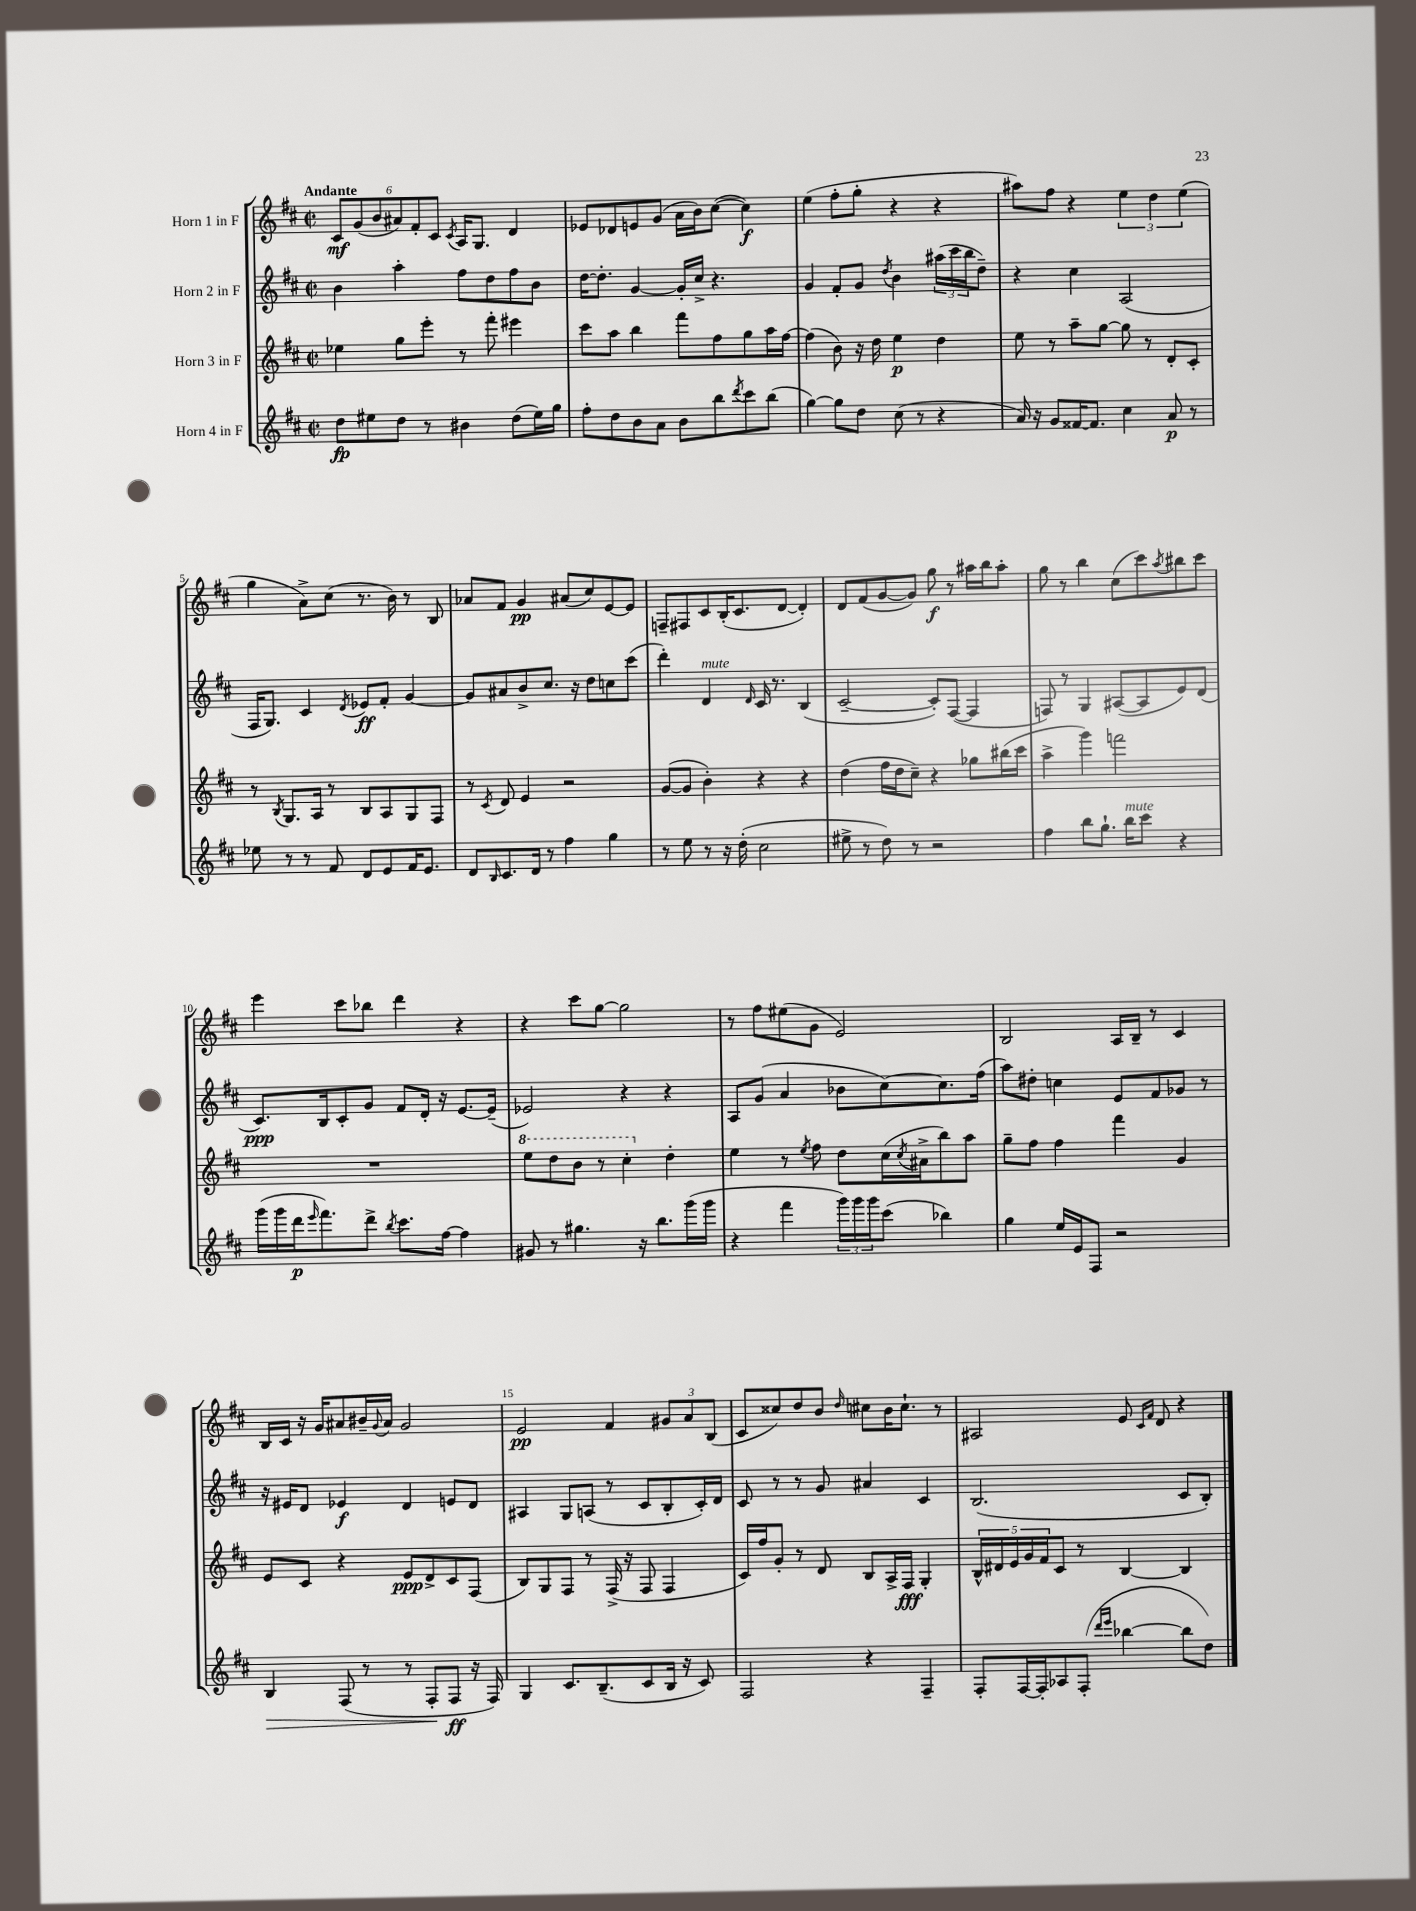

**kern	**dynam	**kern	**dynam	**kern	**dynam	**kern	**dynam
*part4	*part4	*part3	*part3	*part2	*part2	*part1	*part1
*staff4	*staff4	*staff3	*staff3	*staff2	*staff2	*staff1	*staff1
*I"Horn 4 in F	*	*I"Horn 3 in F	*	*I"Horn 2 in F	*	*I"Horn 1 in F	*
*clefG2	*	*clefG2	*	*clefG2	*	*clefG2	*
*k[f#c#]	*	*k[f#c#]	*	*k[f#c#]	*	*k[f#c#]	*
*M2/2	*	*M2/2	*	*M2/2	*	*M2/2	*
*met(c|)	*	*met(c|)	*	*met(c|)	*	*met(c|)	*
=1	=1	=1	=1	=1	=1	=1	=1
!	!	!	!	!	!	!LO:TX:a:B:t=Andante	!
8dd\L	fp	4ee-X\	.	4b\	.	12c#/L	mf
.	.	.	.	.	.	(12g/	.
8ee#X\	.	.	.	.	.	.	.
.	.	.	.	.	.	12b/	.
8dd\J	.	8gg\L	.	4aa'\	.	12a#X/)	.
.	.	.	.	.	.	12f#'/	.
8r	.	8eee'\J	.	.	.	.	.
.	.	.	.	.	.	12c#/J	.
.	.	.	.	.	.	8qc#/	.
4b#X\	.	8r	.	8ff#\L	.	16A/KL	.
.	.	.	.	.	.	8.G/J	.
.	.	8fff#'\	.	8dd\	.	.	.
(8dd\L	.	4eee#X\	.	8ff#\	.	4d/	.
16ee#\L)	.	.	.	8b\J	.	.	.
16gg\JJ	.	.	.	.	.	.	.
=2	=2	=2	=2	=2	=2	=2	=2
8ff#'\L	.	8ccc#\L	.	[16dd\KL	.	8e-X/L	.
.	.	.	.	8.dd'\J]	.	.	.
8dd\	.	8aa\J	.	.	.	8d-X/	.
8b\	.	4bb\	.	[4g/	.	8en/	.
8a\J	.	.	.	.	.	(8g/J	.
8b\L	.	8fff#\L	.	16g'/LL]	.	16a\LL	.
.	.	.	.	16cc#^/JJ	.	16b\J)	.
8bb\	.	8ff#\	.	4.r	.	([8cc#\J	.
8qddd/	.	.	.	.	.	.	.
8ccc#\	.	8gg\	.	.	.	4cc#\])	f
(8bb\J	.	16aa\L	.	.	.	.	.
.	.	[16ff#\JJ	.	.	.	.	.
=3	=3	=3	=3	=3	=3	=3	=3
[4gg\)	.	(4ff#\]	.	4g/	.	(4ee\	.
8gg\L]	.	8b\)	.	8f#'/L	.	8ff#'\L	.
8dd\J	.	16r	.	8g/J	.	8gg'\J	.
.	.	16dd\	.	.	.	.	.
.	.	.	.	8qdd/	.	.	.
(8cc#\	.	4ee\	p	4b\	.	4r	.
8r	.	.	.	.	.	.	.
4r	.	4dd\	.	(24aa#X\LL	.	4r	.
.	.	.	.	24ccc#\	.	.	.
.	.	.	.	24bb\J	.	.	.
.	.	.	.	8dd~\J)	.	.	.
=4	=4	=4	=4	=4	=4	=4	=4
16a/)	.	8ee\	.	4r	.	8aa#X\L)	.
16r	.	.	.	.	.	.	.
8g/L	.	8r	.	.	.	8ff#\J	.
[16f##X/K	.	8aa~\L	.	4cc#\	.	4r	.
8.f##/J]	.	.	.	.	.	.	.
.	.	[8gg\J	.	.	.	.	.
4cc#\	.	8gg\]	.	(2A/	.	6ee\	.
.	.	8r	.	.	.	.	.
.	.	.	.	.	.	6dd\	.
8a/	p	8d'/L	.	.	.	.	.
.	.	.	.	.	.	(6ee\	.
8r	.	8c#'/J	.	.	.	.	.
!!LO:LB:g=z
=5	=5	=5	=5	=5	=5	=5	=5
8ee-X\	.	8r	.	16F#/KL	.	4gg\	.
.	.	.	.	8.G/J)	.	.	.
.	.	8qB/	.	.	.	.	.
8r	.	8.G/L	.	.	.	.	.
8r	.	.	.	4c#/	.	8a^\L)	.
.	.	16A/Jk	.	.	.	.	.
8f#/	.	8r	.	.	.	(8cc#\J	.
.	.	.	.	8qd/	.	.	.
8d/L	.	8B/L	.	8e-X/L	ff	8.r	.
8e/	.	8A/	.	8f#'/J	.	.	.
.	.	.	.	.	.	16b\)	.
16f#/K	.	8G/	.	[4g/	.	8r	.
8.e/J	.	.	.	.	.	.	.
.	.	8F#/J	.	.	.	8B/	.
=6	=6	=6	=6	=6	=6	=6	=6
8d/L	.	8r	.	8g/L]	.	8a-X/L	.
16qqB/	.	8qc#/	.	.	.	.	.
8.c#/	.	8d/	.	8a#X/	.	8f#/J	.
.	.	4e/	.	8b^/	.	4g/	pp
16d/Jk	.	.	.	.	.	.	.
8r	.	.	.	8.cc#/J	.	.	.
4ff#\	.	2r	.	.	.	(8a#X/L	.
.	.	.	.	16r	.	.	.
.	.	.	.	8dd\L	.	8cc#/)	.
4gg\	.	.	.	8ccn\	.	[8e/	.
.	.	.	.	(8ccc#\J	.	8e/J]	.
=7	=7	=7	=7	=7	=7	=7	=7
8r	.	([8g/L	.	4ddd'\)	.	8Fn~/L	.
8ee\	.	8g/J]	.	.	.	8F#X/	.
!	!	!	!	!LO:TX:a:i:t=mute	!	!	!
8r	.	4b'\)	.	4d/	.	8c#/	.
16r	.	.	.	.	.	(16B'/K	.
(16dd'\	.	.	.	.	.	8.c#/	.
.	.	.	.	16qqd/	.	.	.
2cc#\	.	4r	.	16c#/	.	.	.
.	.	.	.	8.r	.	.	.
.	.	.	.	.	.	[8d/J	.
.	.	4r	.	(4B/	.	4d'/])	.
=8	=8	=8	=8	=8	=8	=8	=8
8ee#X^\	.	(4dd\	.	[2c#~/	.	8d/L	.
8r	.	.	.	.	.	(8f#/	.
8dd\)	.	16ff#\LL	.	.	.	[8g/	.
.	.	16dd\J	.	.	.	.	.
8r	.	8cc#~\J)	.	.	.	8g/J])	.
2r	.	4r	.	8c#'/L])	.	8gg\	f
.	.	.	.	([8F#/J	.	8r	.
.	.	8gg-X\L	.	4F#/]	.	16aa#X\LL	.
.	.	.	.	.	.	16bb\J	.
.	.	(16bb#X\L	.	.	.	8aa#'\J	.
.	.	16ccc#\JJ	.	.	.	.	.
=9	=9	=9	=9	=9	=9	=9	=9
4ff#\	.	4aa^\	.	8Fn/)	.	8gg\	.
.	.	.	.	8r	.	8r	.
8bb\L	.	4ggg\)	.	4G/	.	4bb\	.
8.gg`\J	.	.	.	.	.	.	.
.	.	2fffn\	.	([8A#X/L	.	(8cc#\L	.
!LO:TX:a:i:t=mute	!	!	!	!	!	!	!
16bb\KL	.	.	.	.	.	.	.
8ccc#\J	.	.	.	8A#/]	.	8ccc#\)	.
.	.	.	.	.	.	8qaa/	.
4r	.	.	.	8e/)	.	8bb#X\	.
.	.	.	.	(8d/J	.	8ccc#\J	.
!!LO:LB:g=z
=10	=10	=10	=10	=10	=10	=10	=10
(16ggg\LL	.	1r	.	8.c#/L)	ppp	4eee\	.
16ggg\	.	.	.	.	.	.	.
16ddd\J	p	.	.	.	.	.	.
16qqeee/	.	.	.	.	.	.	.
8.fff#\)	.	.	.	16B/k	.	.	.
.	.	.	.	8c#'/	.	8ccc#\L	.
8ddd^\J	.	.	.	8g/J	.	8bb-X\J	.
8qbb/	.	.	.	.	.	.	.
8.ccc#\L	.	.	.	8f#/L	.	4ddd\	.
.	.	.	.	16d'/Jk	.	.	.
[16ff#\Jk	.	.	.	16r	.	.	.
4ff#\]	.	.	.	[8.e/L	.	4r	.
.	.	.	.	(16e~/Jk]	.	.	.
=11	=11	=11	=11	=11	=11	=11	=11
*	*	*8va	*	*	*	*	*
8g#X/	.	8eee\L	.	2e-X/)	.	4r	.
8r	.	8ddd\	.	.	.	.	.
4.gg#X\	.	8bb\J	.	.	.	8ccc#\L	.
.	.	8r	.	.	.	[8gg\J	.
.	.	4ccc#'\	.	4r	.	2gg\]	.
16r	.	.	.	.	.	.	.
8.bb\L	.	.	.	.	.	.	.
*	*	*X8va	*	*	*	*	*
.	.	4dd'\	.	4r	.	.	.
(16ggg\L	.	.	.	.	.	.	.
16ggg\JJ	.	.	.	.	.	.	.
=12	=12	=12	=12	=12	=12	=12	=12
4r	.	4ee\	.	8A/L	.	8r	.
.	.	.	.	(8g/J	.	8ff#\L	.
4fff#\	.	8r	.	4a/	.	(8ee#X\	.
.	.	8qee/	.	.	.	.	.
.	.	8ff#\	.	.	.	8g\J	.
24ggg\LL)	.	8dd\L	.	8b-X\L	.	2e/)	.
24ggg\	.	.	.	.	.	.	.
24ggg\J	.	.	.	.	.	.	.
(8ccc#\J	.	(16cc#\L	.	[8cc#\)	.	.	.
.	.	8qcc#/	.	.	.	.	.
.	.	16a#X^\J	.	.	.	.	.
4bb-X\)	.	8bb\)	.	8.cc#\]	.	.	.
.	.	8aa\J	.	.	.	.	.
.	.	.	.	(16ff#\Jk	.	.	.
=13	=13	=13	=13	=13	=13	=13	=13
4gg\	.	8gg~\L	.	8aa\L)	.	2B/	.
.	.	8ff#\J	.	8dd#X'\J	.	.	.
16ee/LL	.	4ff#\	.	4ccn\	.	.	.
16e/J	.	.	.	.	.	.	.
8F#/J	.	.	.	.	.	.	.
2r	.	4fff#\	.	8e/L	.	16A/LL	.
.	.	.	.	.	.	16B~/JJ	.
.	.	.	.	8f#/	.	8r	.
.	.	4g/	.	8g-X/J	.	4c#/	.
.	.	.	.	8r	.	.	.
!!LO:LB:g=z
=14	=14	=14	=14	=14	=14	=14	=14
!	!LO:HP:b	!	!	!	!	!	!
4B/	>	8e/L	.	16r	.	16B/LL	.
.	.	.	.	16e#X/KL	.	16c#/JJ	.
.	.	8c#/J	.	8d/J	.	16r	.
.	.	.	.	.	.	16g/KL	.
(8F#/	.	4r	.	4e-X/	f	8a#X/	.
8r	.	.	.	.	.	16b#X~/L	.
.	.	.	.	.	.	8qqg/	.
.	.	.	.	.	.	16a#/JJ	.
8r	.	8e/L	ppp	4d/	.	2g/	.
8F#'/L	.	8d^/	.	.	.	.	.
8F#/J	] ff	8c#/	.	8en/L	.	.	.
16r	.	(8F#/J	.	8d/J	.	.	.
16F#/)	.	.	.	.	.	.	.
=15	=15	=15	=15	=15	=15	=15	=15
4G/	.	8B/L)	.	4A#X/	.	2e/	pp
.	.	8G/	.	.	.	.	.
8.c#/L	.	8F#/J	.	8G/L	.	.	.
.	.	8r	.	(8An/J	.	.	.
(8.B~/	.	.	.	.	.	.	.
.	.	(16F#^/	.	8r	.	4f#/	.
.	.	16r	.	.	.	.	.
8c#/	.	8F#/	.	8c#/L	.	.	.
16B/Jk	.	4F#/	.	8B'/	.	12g#X/L	.
16r	.	.	.	.	.	.	.
.	.	.	.	.	.	12a/	.
8c#/)	.	.	.	16c#'/L)	.	.	.
.	.	.	.	.	.	(12B/J	.
.	.	.	.	16d/JJ	.	.	.
=16	=16	=16	=16	=16	=16	=16	=16
2F#/	.	16c#/LL)	.	8c#/	.	8c#/L	.
.	.	16ff#/J	.	.	.	.	.
.	.	8g'/J	.	8r	.	8cc##X/)	.
.	.	8r	.	8r	.	8dd/	.
.	.	8d/	.	8g/	.	8b/J	.
.	.	.	.	.	.	16qqdd/	.
4r	.	8B/L	.	4a#X/	.	8cc#X\L	.
.	.	16A^/L	.	.	.	16b\K	.
.	.	16F#/JJ	fff	.	.	8.cc#`\J	.
4F#~/	.	4G'/	.	4c#/	.	.	.
.	.	.	.	.	.	8r	.
=17	=17	=17	=17	=17	=17	=17	=17
8F#'/L	.	20B^^/LL	.	(2.B/	.	2A#X/	.
.	.	20d#X/	.	.	.	.	.
.	.	20e/	.	.	.	.	.
[16F#/L	.	.	.	.	.	.	.
.	.	20g/	.	.	.	.	.
16F#'/J]	.	.	.	.	.	.	.
.	.	20f#/J	.	.	.	.	.
8A-X/	.	8c#/J	.	.	.	.	.
(8F#'/J	.	8r	.	.	.	.	.
16qqddd/LL	.	.	.	.	.	.	.
16qqeee/JJ	.	.	.	.	.	.	.
[4bb-X\	.	[4B/	.	.	.	8e/	.
.	.	.	.	.	.	16qqc#/LL	.
.	.	.	.	.	.	16qqf#/JJ	.
.	.	.	.	.	.	8d/	.
8bb-\L]	.	4B/]	.	8c#/L	.	4r	.
8dd\J)	.	.	.	8B'/J)	.	.	.
==	==	==	==	==	==	==	==
*-	*-	*-	*-	*-	*-	*-	*-
